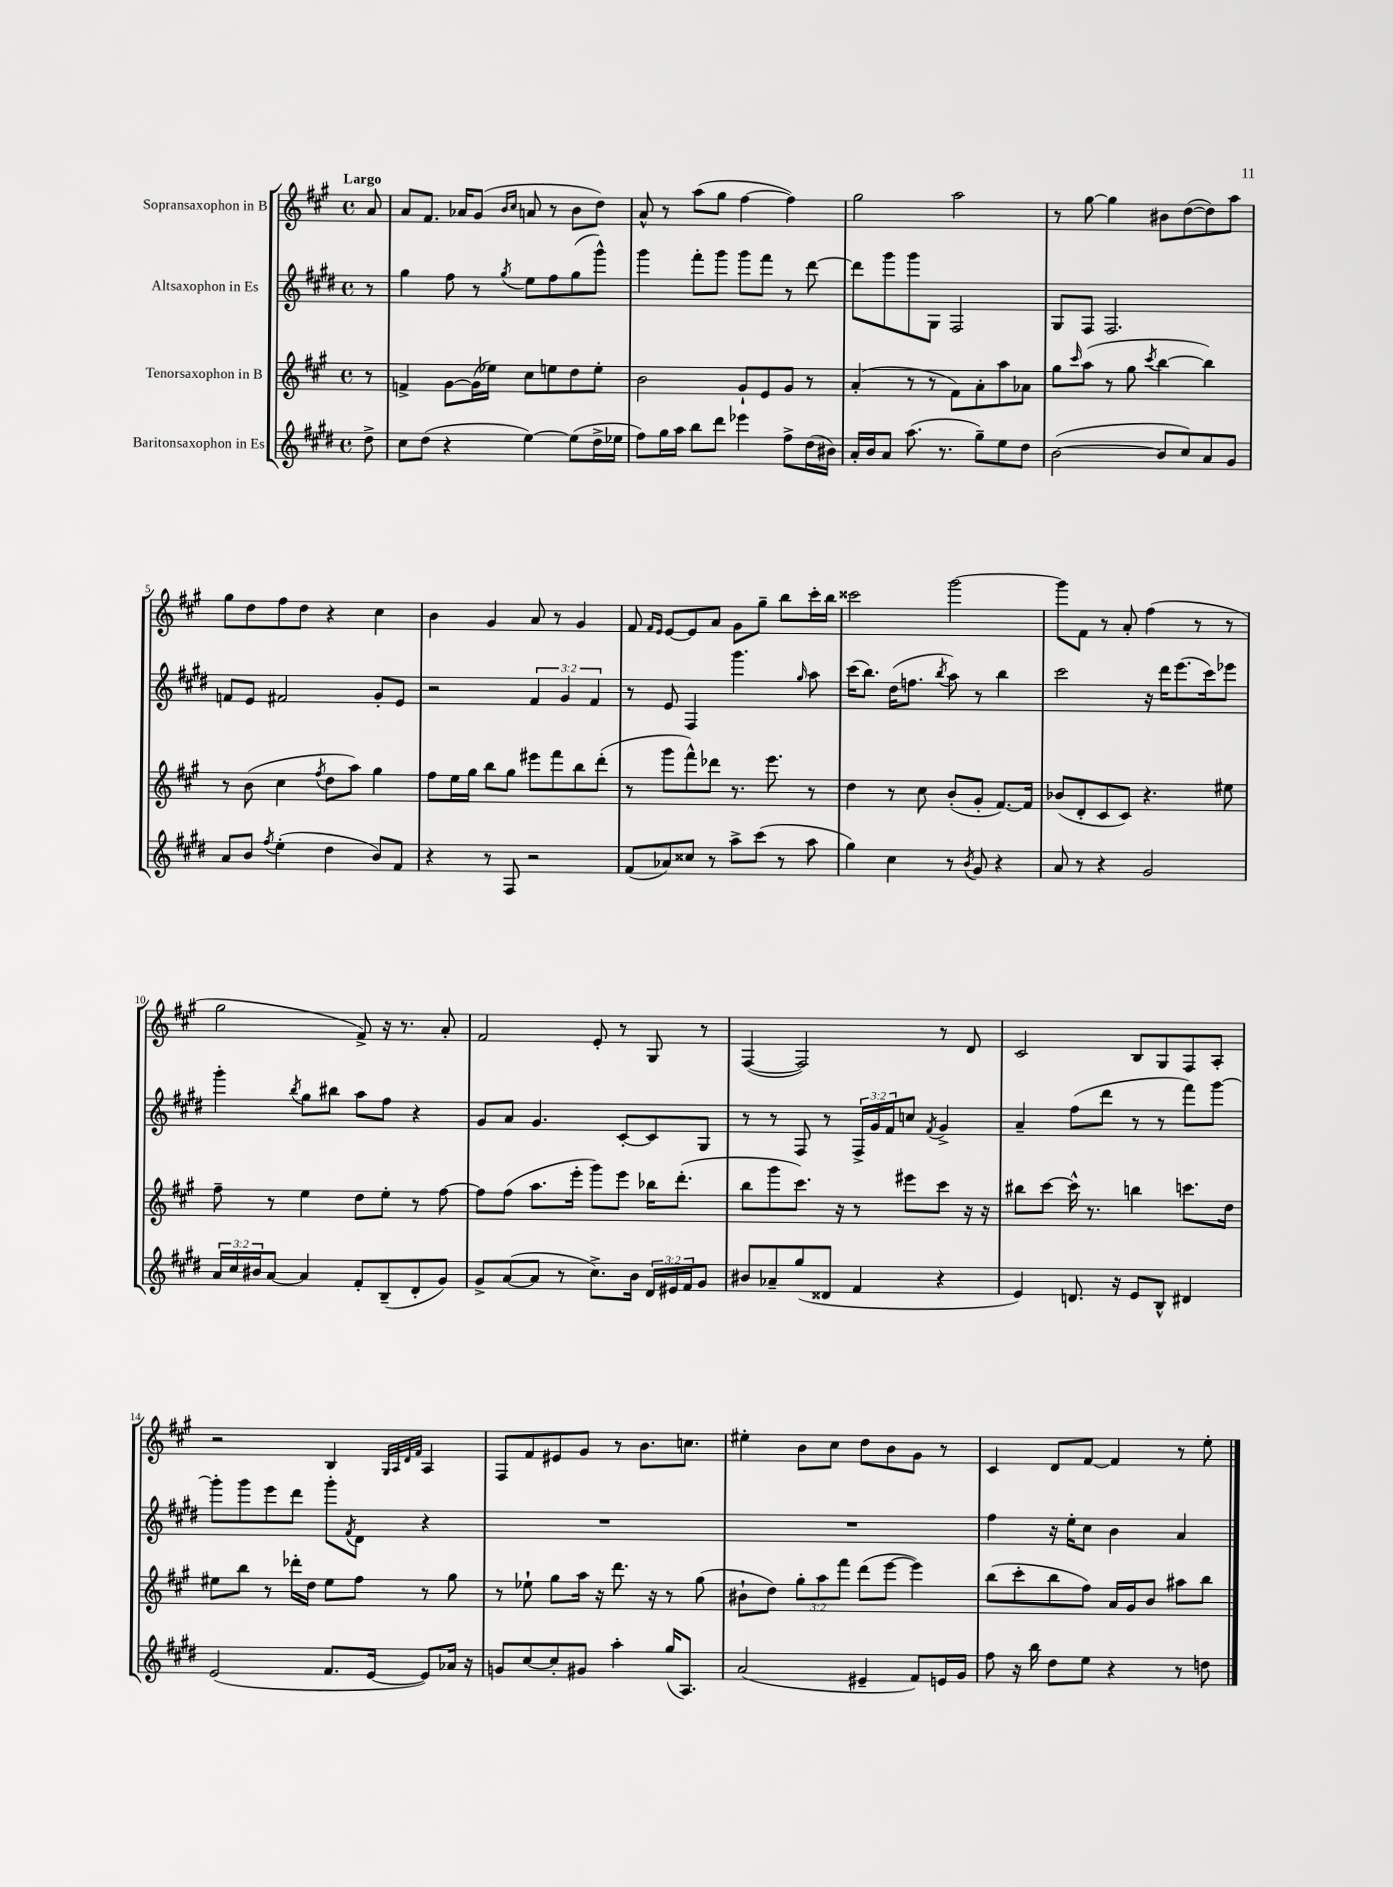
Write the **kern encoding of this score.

**kern	**kern	**kern	**kern
*part4	*part3	*part2	*part1
*staff4	*staff3	*staff2	*staff1
*I"Baritonsaxophon in Es	*I"Tenorsaxophon in B	*I"Altsaxophon in Es	*I"Sopransaxophon in B
*clefG2	*clefG2	*clefG2	*clefG2
*k[f#c#g#d#]	*k[f#c#g#]	*k[f#c#g#d#]	*k[f#c#g#]
*M4/4	*M4/4	*M4/4	*M4/4
*met(c)	*met(c)	*met(c)	*met(c)
=	=	=	=
!	!	!	!LO:TX:a:B:t=Largo
8dd#^\	8r	8r	8a/
=1	=1	=1	=1
8cc#\L	4fn^/	4gg#\	8a/L
(8dd#\J	.	.	8.f#/J
4r	[8g#\L	8ff#\	.
.	.	.	16a-X/KL
.	(16g#\L]	8r	(8g#/J
.	16ee-X\JJ)	.	.
.	.	.	16qqb/LL
.	.	8qgg#/	16qqcc#/JJ
[4ee\)	8cc#\L	8ee\L	8an/
.	8een\	8ff#\	8r
(8ee\L]	8dd\	(8gg#\	8b\L
16dd#^\L	8ee'\J	8ggg#^^\J)	8dd\J)
16ee-X\JJ	.	.	.
=2	=2	=2	=2
8ff#\L)	2b\	4ggg#\	8a^^/
16gg#\L	.	.	8r
16aa\JJ	.	.	.
8bb\L	.	8fff#'\L	(8aa\L
8ddd#\J	.	8ggg#\J	8gg#\J
4eee-X\	8g#`/L	8ggg#\L	[4ff#\
.	8e/	8fff#\J	.
8ff#^\L	8g#/J	8r	4ff#\])
(16dd#\L	8r	[8ddd#\	.
16b#X\JJ)	.	.	.
=3	=3	=3	=3
16a'/LL	(4a'/	8ddd#\L]	2gg#\
16b/J	.	.	.
8a/J	.	8ggg#\	.
(8.aa\	8r	8ggg#\	.
.	8r	8G#\J	.
8.r	.	.	.
.	8f#\L)	2F#/	2aa\
8gg#~\L)	8a'\	.	.
8ee\	8aa\	.	.
8dd#\J	8a-X\J	.	.
=4	=4	=4	=4
([2b\	8gg#\L	8G#/L	8r
.	16qqccc#/	.	.
.	(8aa\J	8F#/J	[8gg#\
.	8r	2.F#/	4gg#\]
.	8gg#\	.	.
.	8qccc#/	.	.
8b/L]	[4bb\	.	8b#X\L
8cc#/)	.	.	([8dd\
8a/	4bb\])	.	8dd\])
8g#/J	.	.	8aa\J
!!LO:LB:g=z
=5	=5	=5	=5
8a/L	8r	8fn/L	8gg#\L
8b/J	(8b\	8e/J	8dd\
8qff#/	.	.	.
(4ee'\	4cc#\	2f#X/	8ff#\
.	.	.	8dd\J
.	8qff#/	.	.
4dd#\	8dd\L	.	4r
.	8aa\J)	.	.
8b/L)	4gg#\	8g#'/L	4cc#\
8f#/J	.	8e/J	.
=6	=6	=6	=6
4r	8ff#\L	2r	4b\
.	16ee\L	.	.
.	16gg#\JJ	.	.
8r	8bb\L	.	4g#/
8F#/	8gg#\J	.	.
2r	8eee#X\L	6f#/	8a/
.	8fff#\	.	8r
.	.	6g#/	.
.	8bb\	.	4g#/
.	.	6f#/	.
.	(8ddd'\J	.	.
=7	=7	=7	=7
(8f#/L	8r	8r	8f#/
.	.	.	16qqf#/LL
.	.	.	16qqe/JJ
8a-X/)	8ggg#\L	8e/	[8e/L
8cc##X/J	8fff#^^\)	4F#/	8e/]
8r	8ddd-X\J	.	8a/J
8aa^\L	8.r	4.ggg#\	8g#\L
(8ccc#\J	.	.	8gg#~\J
.	8.eee\	.	.
8r	.	.	8bb\L
.	.	16qqgg#/	.
8aa\	8r	8aa\	16ccc#'\L
.	.	.	16bb\JJ
=8	=8	=8	=8
4gg#\)	4dd\	(16ccc#\KL	2ccc##X\
.	.	8.bb\J)	.
4cc#\	8r	(16dd#\KL	.
.	.	8.ffn\J	.
.	8cc#\	.	.
.	.	8qbb/	.
8r	(8b'/L	8aa\)	[2ggg#\
8qb/	.	.	.
8g#/	8g#'/J	8r	.
4r	[8.f#/L)	4bb\	.
.	16f#/Jk]	.	.
=9	=9	=9	=9
8a/	(8b-X/L	2ccc#\	8ggg#\L]
8r	8d'/	.	8f#\J
4r	8c#/	.	8r
.	8c#/J)	.	8a'/
2g#/	4.r	16r	(4ff#\
.	.	16ddd#\KL	.
.	.	(8.eee\	.
.	.	.	8r
.	.	16ccc#\k)	.
.	8ee#X\	8eee-X\J	8r
!!LO:LB:g=z
=10	=10	=10	=10
24a/LL	8ff#~\	4ggg#'\	2gg#\
24cc#/	.	.	.
24b#X/J	.	.	.
[8a/J	8r	.	.
.	.	8qbb/	.
4a/]	4ee\	8gg#\L	.
.	.	8bb#X\J	.
8f#'/L	8dd\L	8aa\L	8f#^/)
(8B~/	8ee'\J	8ff#\J	16r
.	.	.	8.r
8d#'/	8r	4r	.
8g#/J)	[8ff#\	.	8a'/
=11	=11	=11	=11
8g#^/L	8ff#\L]	8g#/L	2f#/
([8a/	(8ff#\J	8a/J	.
8a/J]	8.aa\L	4.g#/	.
8r	.	.	.
.	16eee'\Jk	.	.
8.cc#^\L)	8ggg#\L)	.	8e'/
.	8eee\J	[8c#'/L	8r
16b\Jk	.	.	.
24d#/LL	16bb-X\KL	8c#/]	8G#/
24e#X/	.	.	.
.	(8.ddd'\J	.	.
24f#/J	.	.	.
8g#/J	.	8G#/J	8r
=12	=12	=12	=12
8b#X/L	8bb\L	8r	([4F#/
8a-X~/	8ggg#\	8r	.
(8gg#/	8.ccc#\J)	8F#/	2F#/])
8d##X/J	.	8r	.
.	16r	.	.
4f#/	8r	24F#^/LL	.
.	.	24g#/	.
.	.	24f#/J	.
.	8eee#X\L	8ccn/J	.
.	.	8qf#/	.
4r	8ccc#\J	4g#^/	8r
.	16r	.	8d/
.	16r	.	.
=13	=13	=13	=13
4e/)	8bb#X\L	4a~/	2c#/
.	[8ccc#\J	.	.
8.dn/	16ccc#^^\]	(8ff#\L	.
.	8.r	.	.
.	.	8ddd#\J	.
16r	.	.	.
8e/L	4bbn\	8r	8B/L
8B^^/J	.	8r	8G#/
4d#X/	8.cccn\L	8fff#\L)	8F#/
.	.	[8ggg#\J	8A'/J
.	16dd\Jk	.	.
!!LO:LB:g=z
=14	=14	=14	=14
(2e/	8ee#X\L	8ggg#'\L]	2r
.	8bb\J	8ggg#\	.
.	8r	8eee\	.
.	16ddd-X'\LL	8ddd#\J	.
.	16dd\JJ	.	.
8.f#/L	8ee#\L	8ggg#'\L	4B/
.	.	8qf#/	.
.	8ff#\J	8d#\J	.
[16e/Jk	.	.	.
.	.	.	32qqG#/LLL
.	.	.	32qqA/
.	.	.	32qqd/
.	.	.	32qqf#/JJJ
8e/L])	8r	4r	4A/
16a-X/Jk	8gg#\	.	.
16r	.	.	.
=15	=15	=15	=15
8gn/L	8r	1r	8F#/L
[8cc#/	8ee-X`\	.	8f#/
8cc#'/]	8gg#\L	.	8e#X/
8g#X/J	16aa\Jk	.	8g#/J
.	16r	.	.
4aa'\	8.ddd\	.	8r
.	.	.	8.b\L
.	16r	.	.
(16gg#/KL	8r	.	.
8.A/J)	.	.	8.ccn\J
.	(8gg#\	.	.
=16	=16	=16	=16
(2a/	8b#X`\L	1r	4ee#X'\
.	8dd\J)	.	.
.	12gg#'\L	.	8b\L
.	12aa\	.	.
.	.	.	8cc#\J
.	12fff#\J	.	.
4e#X~/	(8ddd\L	.	8dd\L
.	[8eee\J	.	8b\
8f#/L)	4eee\])	.	8g#\J
16en/L	.	.	8r
16g#/JJ	.	.	.
=17	=17	=17	=17
8ff#\	(8bb\L	4ff#\	4c#/
16r	8ccc#'\	.	.
16bb\	.	.	.
8dd#\L	8bb\	16r	8d/L
.	.	16ee'\KL	.
8ee\J	8ff#\J)	8cc#\J	[8f#/J
4r	16a/LL	4b\	4f#/]
.	16g#/J	.	.
.	8b/J	.	.
8r	8aa#X\L	4a/	8r
8ddn\	8bb\J	.	8ee'\
==	==	==	==
*-	*-	*-	*-
